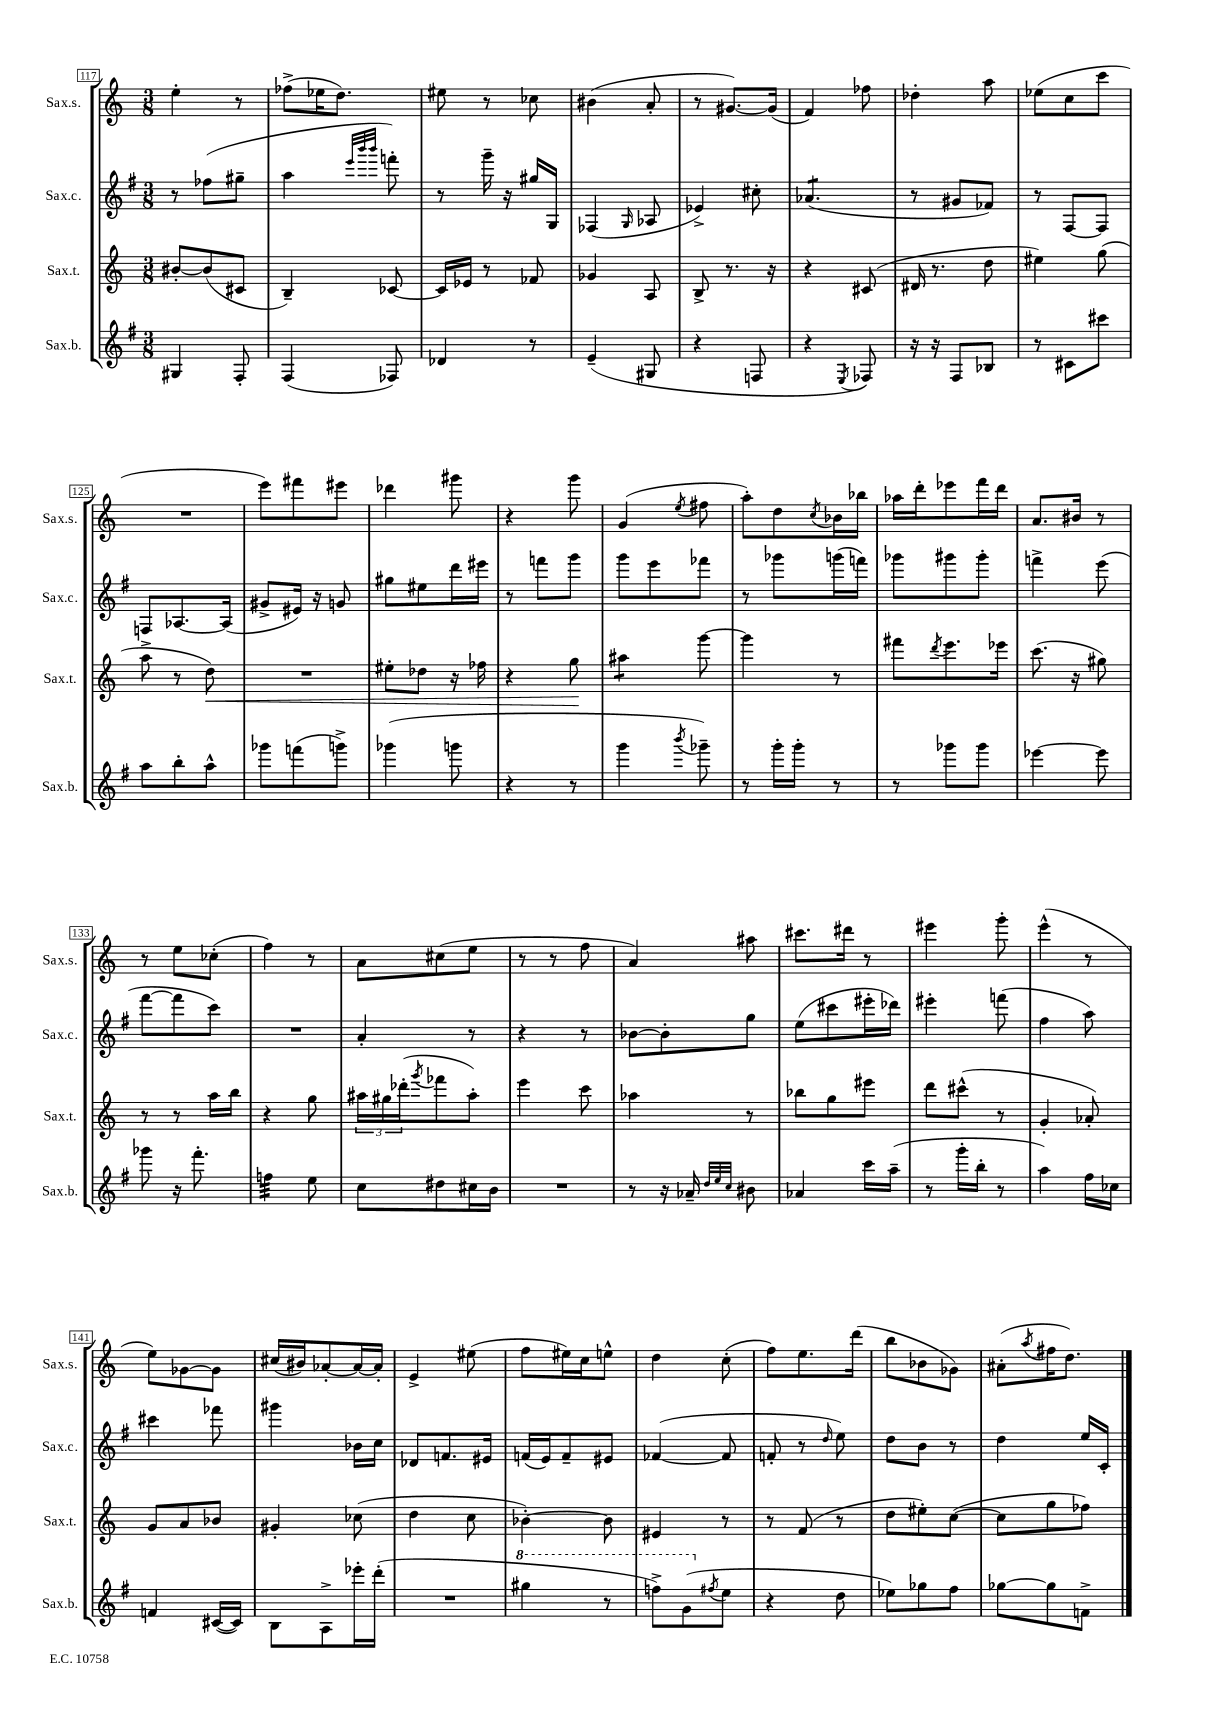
<<
\new StaffGroup <<
\new Staff = "s0" \with { instrumentName = "Sax.s." shortInstrumentName = "Sax.s." } {
    \clef treble \key c \major \numericTimeSignature \time 3/8
    e''4-. r8 |
    fes''8->( ees''16 d''8.) |
    eis''8 r8 ces''8 |
    bis'4( a'8-. |
    r8 gis'8.~) gis'16( |
    f'4) fes''8 |
    des''4-. a''8 |
    ees''8( c''8 c'''8 |
    R4. |
    e'''8) fis'''8 eis'''8 |
    des'''4 gis'''8 |
    r4 g'''8 |
    g'4( \acciaccatura { e''8 } fis''8 |
    a''8-.) d''8 \acciaccatura { c''8 } bes'16 bes''16 |
    aes''16 d'''16-. ees'''8 f'''16 d'''16 |
    a'8. bis'16 r8 |
    r8 e''8 ces''8-.( |
    f''4) r8 |
    a'8 cis''8( e''8 |
    r8 r8 f''8 |
    a'4) ais''8 |
    cis'''8. dis'''16 r8 |
    eis'''4 g'''8-. |
    e'''4-^( r8 |
    e''8) ges'8~ ges'8 |
    cis''16( bis'16) aes'8~-. aes'16~ aes'16-. |
    e'4-> eis''8( |
    f''8 eis''16) c''16 e''8-^ |
    d''4 c''8-.( |
    f''8) e''8. d'''16( |
    b''8 bes'8 ges'8) |
    ais'8-.( \acciaccatura { a''8 } fis''16 d''8.) \bar "|." |
}
\new Staff = "s1" \with { instrumentName = "Sax.c." shortInstrumentName = "Sax.c." } {
    \clef treble \key g \major \numericTimeSignature \time 3/8
    r8 fes''8( gis''8-- |
    a''4 \grace { e'''32 b'''32 b'''32 } f'''8-.) |
    r8 g'''16-- r16 gis''16 g16 |
    fes4( \grace { g16 } aes8 |
    ees'4->) cis''8-. |
    aes'4.:8( |
    r8 gis'8 fes'8) |
    r8 fis8~ fis8 |
    f8 aes8.~ aes16( |
    gis'8-> eis'16) r16 g'8 |
    gis''8 eis''8 d'''16 eis'''16 |
    r8 f'''8 g'''8 |
    g'''8 e'''8 fes'''8 |
    r8 ges'''8 g'''16( f'''16) |
    ges'''8 gis'''8 gis'''8-. |
    f'''4-> e'''8( |
    fis'''8~ fis'''8 c'''8) |
    R4. |
    a'4-. r8 |
    r4 r8 |
    bes'8~ bes'8-. g''8 |
    e''8( cis'''8 eis'''16-. des'''16) |
    eis'''4-. f'''8( |
    fis''4 a''8) |
    cis'''4 fes'''8 |
    gis'''4 bes'16 c''16 |
    des'8 f'8. eis'16 |
    f'16( e'16) f'8-- eis'8 |
    fes'4~( fes'8 |
    f'8-. r8 \grace { d''16 } e''8) |
    d''8 b'8 r8 |
    d''4 e''16 c'16-. \bar "|." |
}
\new Staff = "s2" \with { instrumentName = "Sax.t." shortInstrumentName = "Sax.t." } {
    \clef treble \key c \major \numericTimeSignature \time 3/8
    bis'8~-. bis'8( cis'8 |
    b4--) ces'8~ |
    ces'16 ees'16 r8 fes'8 |
    ges'4 a8 |
    b8-> r8. r16 |
    r4 cis'8( |
    dis'16 r8. d''8 |
    eis''4) g''8( |
    a''8-> r8 d''8\<) |
    R4. |
    eis''8-. des''8 r16 fes''16 |
    r4 g''8\! |
    ais''4:8 g'''8~ |
    g'''4 r8 |
    fis'''8 \acciaccatura { d'''8 } e'''8. ees'''16 |
    c'''8.( r16 gis''8) |
    r8 r8 a''16 b''16 |
    r4 g''8 |
    \tuplet 3/2 { ais''16 gis''16 des'''16-.( } \acciaccatura { g'''8 } fes'''8 ais''8-.) |
    e'''4 c'''8 |
    aes''4 r8 |
    bes''8 g''8 eis'''8 |
    d'''8 cis'''8-^( r8 |
    g'4-. aes'8-.) |
    g'8 a'8 bes'8 |
    gis'4-. ces''8( |
    d''4 c''8 |
    bes'4~-.) bes'8 |
    eis'4 r8 |
    r8 f'8( r8 |
    d''8 eis''8-.) c''8~( |
    c''8 g''8 fes''8) \bar "|." |
}
\new Staff = "s3" \with { instrumentName = "Sax.b." shortInstrumentName = "Sax.b." } {
    \clef treble \key g \major \numericTimeSignature \time 3/8
    gis4 fis8-. |
    fis4( fes8) |
    des'4 r8 |
    e'4--( gis8 |
    r4 f8 |
    r4 \acciaccatura { e8 } fes8) |
    r16 r16 fis8 bes8 |
    r8 cis'8 cis'''8 |
    a''8 b''8-. a''8-^ |
    ges'''8 f'''8( g'''8->) |
    ges'''4( g'''8 |
    r4 r8 |
    g'''4 \acciaccatura { b'''8 } ges'''8--) |
    r8 g'''16-. g'''16-. r8 |
    r8 ges'''8 ges'''8 |
    ees'''4~ ees'''8 |
    ges'''8 r16 fis'''8.-. |
    f''4:32 e''8 |
    c''8 dis''8 cis''16 b'16 |
    R4. |
    r8 r16 aes'16-- \grace { d''32 e''32 c''32 } bis'8 |
    aes'4 c'''16 a''16--( |
    r8 g'''16-. b''16-. r8 |
    a''4) fis''16 ces''16 |
    f'4 cis'16~( cis'16) |
    b8 a8-> ees'''16-. d'''16-.( |
    R4. |
    \ottava #1 gis'''4 r8 |
    f'''8->) g''8( \ottava #0 \acciaccatura { fis''!8 } e''8 |
    r4 d''8 |
    ees''8) ges''8 fis''8 |
    ges''8~ ges''8 f'8-> \bar "|." |
}
>>
>>
\layout { \context { \Score currentBarNumber = #117 \override BarNumber.stencil = #(make-stencil-boxer 0.1 0.3 ly:text-interface::print) } }
